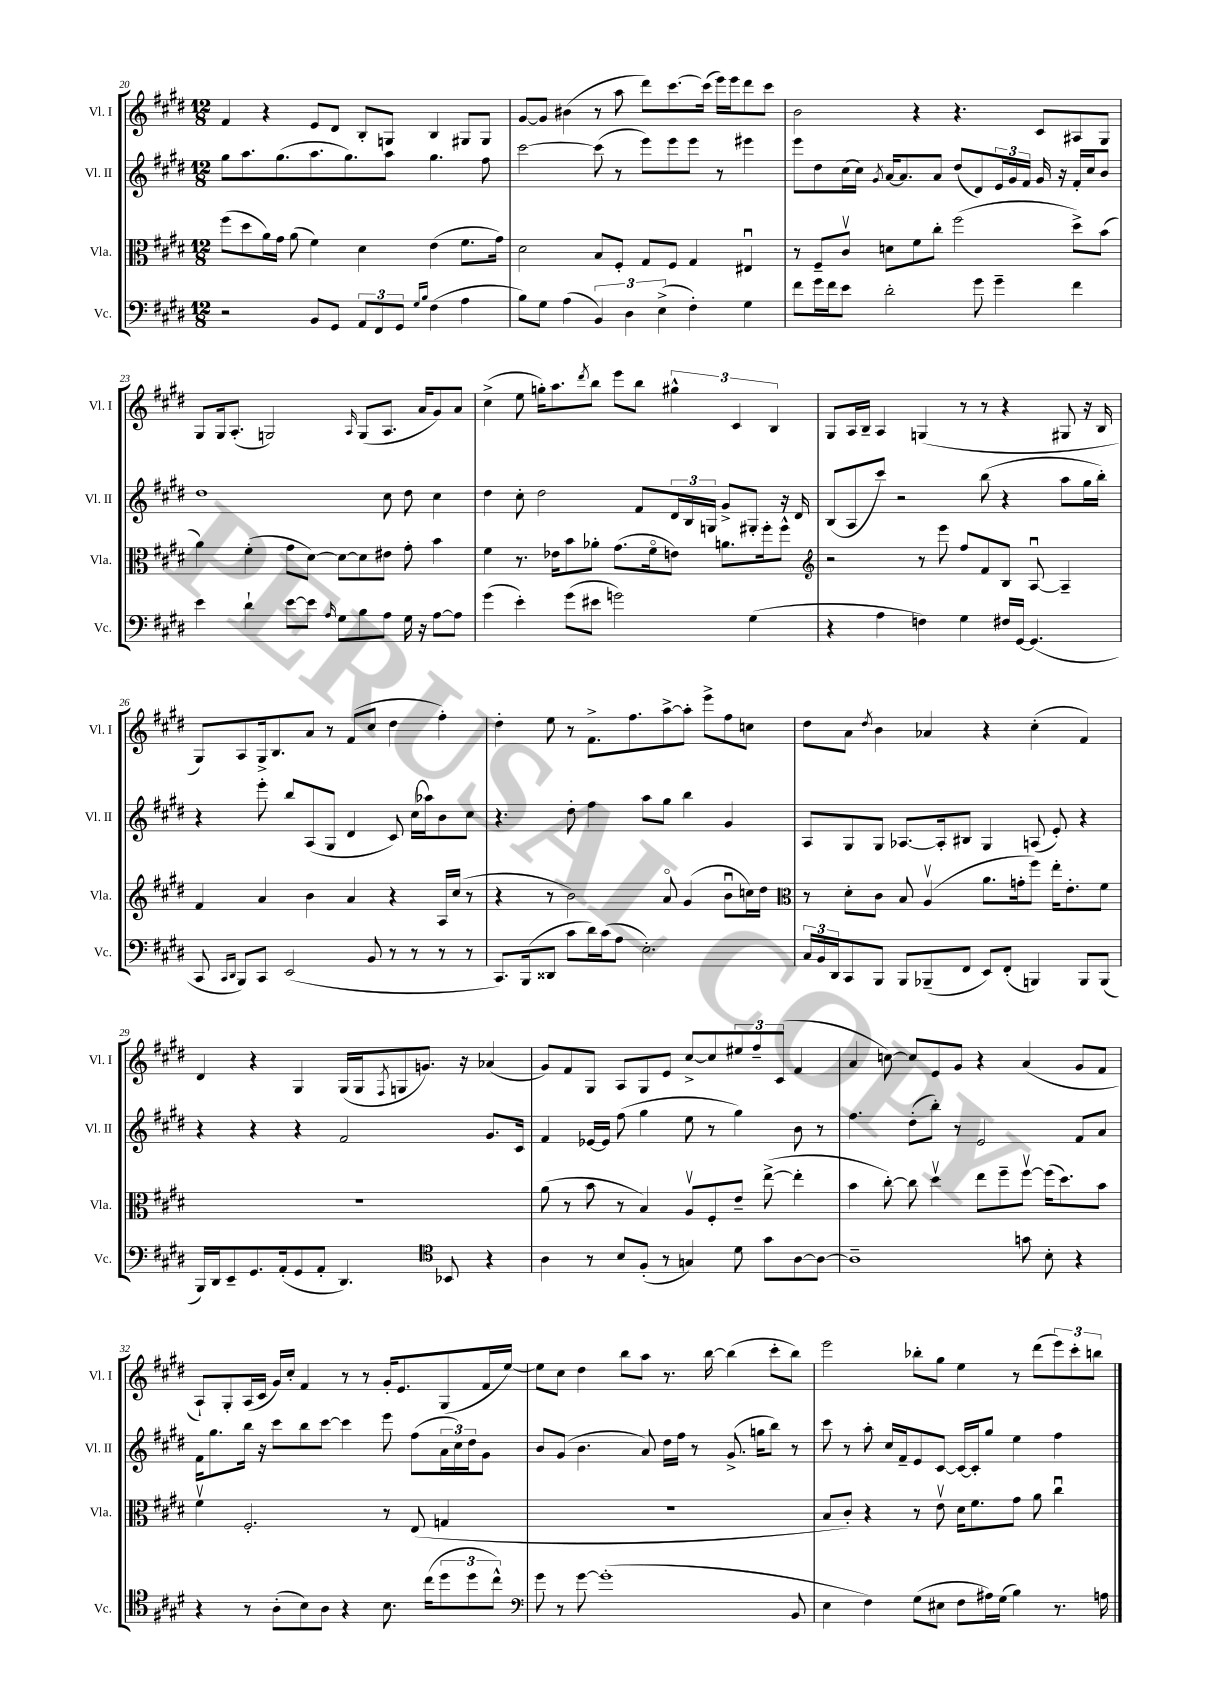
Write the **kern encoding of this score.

**kern	**kern	**kern	**kern
*staff4	*staff3	*staff2	*staff1
*clefF4	*clefC3	*clefG2	*clefG2
*k[f#c#g#d#]	*k[f#c#g#d#]	*k[f#c#g#d#]	*k[f#c#g#d#]
*M12/8	*M12/8	*M12/8	*M12/8
2r	(8ff#	8gg#	4f#
.	8dd#	8.aa	.
.	16a)	.	4r
.	16g#	(8.gg#	.
.	(8a	.	.
8BB	4f#)	8.aa	8e
8GG#	.	.	8d#
.	.	8.gg#)	.
12AA	4d#	.	8B'
12FF#	.	.	.
.	.	8aa	8G
12GG#	.	.	.
16qqG#	.	.	.
16qqB	.	.	.
(4F#	(4e	4.gg#	4B
4A	8.f#	.	8G#
.	.	8ff#	8G#
.	16g#)	.	.
=	=	=	=
8B)	2d#	[2ccc#	[8g#
8G#	.	.	8g#]
(4A	.	.	(4b#
6BB)	8B	(8ccc#]	8r
.	8F#'	8r	8aa
6D#	.	.	.
.	8G#	8eee)	8ddd#)
(6E^	.	.	.
.	8F#	8eee	[8.ccc#
4F#')	4G#	8eee	.
.	.	.	(16ccc#]
.	.	8r	16eee)
.	.	.	16eee
4G#	4E#u	4eee#	8ddd#
.	.	.	8ccc#
=	=	=	=
8f#	8r	8eee	2b
16g#	8F#~	8dd#	.
16f#	.	.	.
8e	8c#v	(16cc#	.
.	.	16cc#)	.
.	.	8qg#	.
2d#'	8d	[16a	.
.	.	8.a]	.
.	8f#	.	4r
.	8cc#'	8a	.
.	(2ff#	(8dd#	4.r
8g#	.	8d#)	.
4g#~	.	24e	.
.	.	24g#	.
.	.	24f#	.
.	.	16g#	8c#
.	.	16r	.
4f#	8dd#^)	16f#'	8A#
.	.	16cc#	.
.	(8b	8b	8G#
=	=	=	=
4e	4a)	1dd#	8G#
.	.	.	16G#
.	.	.	(8.A'
4d#`	(4f#'	.	.
.	.	.	2G)
[8e	8g#	.	.
8e]	[8d#)	.	.
16qqA	.	.	.
8G#	8d#_	.	.
.	.	.	16qqA
8B	8d#]	.	(8G
8A	8e#	8cc#	8.A
16G#	8g#'	8dd#	.
16r	.	.	16a
[8A	4b	4cc#	8g#)
8A]	.	.	8a
=	=	=	=
(4g#	4f#	4dd#	(4cc#^
4e')	8.r	8cc#'	8ee
.	.	2dd#	16gg')
.	16e-	.	8.aa
(8g#	8b	.	.
.	.	.	8qddd#
8e#	8a-'	.	8bb
2g)	(8.g#	.	8eee
.	.	8f#	8bb
.	16f#o	.	.
.	8e)	24d#	6gg#^^
.	.	24B	.
.	.	24G	.
.	8.a	8g#^	.
.	.	.	6c#
(4G#	.	8G#'	.
.	16ff#'	.	.
.	.	.	6B
.	8ff#^^	16r	.
.	.	16d#	.
=	=	=	=
*	*clefG2	*	*
4r	2r	(8B	8G#
.	.	8A	16A
.	.	.	16B~
4A	.	8ccc#)	4A
.	.	2r	.
4F)	8r	.	(4G
.	8eee	.	.
4G#	8ff#	.	8r
.	8f#	(8bb	8r
16F#	8B	4r	4r
[16GG#	.	.	.
(4.GG#]	[8Au	.	.
.	4A~]	8aa	8G#
.	.	16gg#	16r
.	.	16bb')	16B
=	=	=	=
8CC#	4f#	4r	8G#)
16qqCC#	.	.	.
16qqDD#	.	.	.
8BBB)	.	.	8A
8CC#	4a	8eee'	16G#^
.	.	.	8.B
(2EE	.	8bb	.
.	4b	(8A	8a
.	.	8G#	8r
.	4a	4d#	(8f#
8BB	.	.	8cc#
8r	4r	8c#)	4dd#
8r	.	(16cc#	.
.	.	16aa-)	.
8r	16A	8b	4ff#')
.	(16cc#	.	.
8r	8r	8cc#	.
=	=	=	=
8.CC#)	4r	4.r	4dd#'
(16BBB	.	.	.
8DD##	8r	.	8ee
8c#	2b)	8dd#'	8r
16d#)	.	4ff#	8.f#^
(16c#	.	.	.
8A	.	.	.
.	.	.	8.ff#
2.E')	.	8aa	.
.	8ao	8gg#	[8aa^
.	(4g#	4bb	8aa']
.	.	.	8eee^
.	8bu	4g#	8ff#
.	16cc)	.	8cc
.	16dd#	.	.
=	=	=	=
*	*clefC3	*	*
24C#	8r	8A	8dd#
24BB	.	.	.
24DD#	.	.	.
8CC#	8d#'	8G#	8a
.	.	.	8qdd#
8BBB	8c#	8G#	4b
8BBB	8B	[8.A-	.
(8BBB-~	(4Av	.	4a-
.	.	16A-']	.
8FF#	.	8B#	.
8EE)	8.a	4G#	4r
(8FF#'	.	.	.
.	16g'	.	.
4BBB)	8ff#)	(8A	(4cc#'
.	16ee'	8e')	.
.	8.e'	.	.
8BBB	.	4r	4f#)
(8BBB	8f#	.	.
=	=	=	=
16BBB)	1.r	4r	4d#
16DD#	.	.	.
8EE~	.	.	.
8.GG#	.	4r	4r
(16AA'	.	.	.
8GG#	.	4r	4G#
8AA'	.	.	.
4.DD#)	.	2f#	(16G#
.	.	.	16G#
.	.	.	8qF#
.	.	.	8G
.	.	.	8.g)
*clefC4	*	*	*
8BB-	.	.	.
.	.	.	16r
4r	.	8.g#	(4a-
.	.	16c#	.
=	=	=	=
4A	(8a	4f#	8g#)
.	8r	.	8f#
8r	8b	[16e-	8G#
.	.	16e-]	.
8B	8r	(8ff#	8A
(8F#'	4B)	4gg#	8G#
8r	.	.	8e
4G)	8Av	8ee	[8cc#^
.	8F#'	8r	8cc#]
8d#	8e~	4gg#)	12ee#
.	.	.	12ff#~
8g#	([8ee^	.	.
.	.	.	(12c#
[8A	4ee']	8b	4f#
8A_	.	8r	.
=	=	=	=
1A~]	4b	4.ff#	4a
.	[8cc#')	.	[8cc)
.	8cc#]	(8dd#'	8cc]
.	4dd#v	8bb')	8e
.	.	8r	8g#
.	8ee	2e	4r
.	8ff#~	.	.
8g	[8ff#v	.	(4a
8B'	(16ff#]	.	.
.	8.dd#)	.	.
4r	.	8f#	8g#
.	8b	8a	8f#
=	=	=	=
4r	4f#v	16f#	8A`)
.	.	8.gg#	.
.	.	.	8G#'
8r	2.F#'	16bb	(16A
.	.	16r	16c#
(8A'	.	8ccc#	16g#)
.	.	.	16cc#'
8B)	.	8bb	4f#
8A	.	[8ccc#	.
4r	.	4ccc#]	8r
.	.	.	8r
8.B	8r	8eee	16g#'
.	.	.	8.e
.	(8E	(8ff#	.
(16cc#	.	.	.
12dd#	4G	24a	(8G#
.	.	24cc#)	.
12dd#	.	24dd#	.
.	.	8g#	16f#
12cc#^^)	.	.	.
.	.	.	[16ee)
=	=	=	=
*clefF4	*	*	*
8g#	1.r	8b	8ee]
8r	.	(8g#	8cc#
[8g#	.	4.b	4dd#
(1g#']	.	.	.
.	.	.	8bb
.	.	8a)	8aa
.	.	16dd#	8.r
.	.	16ff#	.
.	.	8r	.
.	.	.	[16bb
.	.	(8.g#^	(4bb]
.	.	16gg	.
.	.	8bb)	8ccc#'
8BB	.	8r	8bb)
=	=	=	=
4E	8B	8ccc#	2eee
.	8c#')	8r	.
4F#)	4r	8aa'	.
.	.	16cc#	.
.	.	16f#~	.
(8G#	8r	8e	8bb-'
8E#	8ev	[8c#	8gg#
8F#	16d#	16c#_	4ee
.	8.f#	16c#']	.
16A#)	.	8gg#	.
(16G#	.	.	.
4B)	8g#	4ee	8r
.	8a	.	(8ddd#
8.r	4cc#u	4ff#	12eee)
.	.	.	12ccc#'
.	.	.	12bb
16A	.	.	.
==	==	==	==
*-	*-	*-	*-
